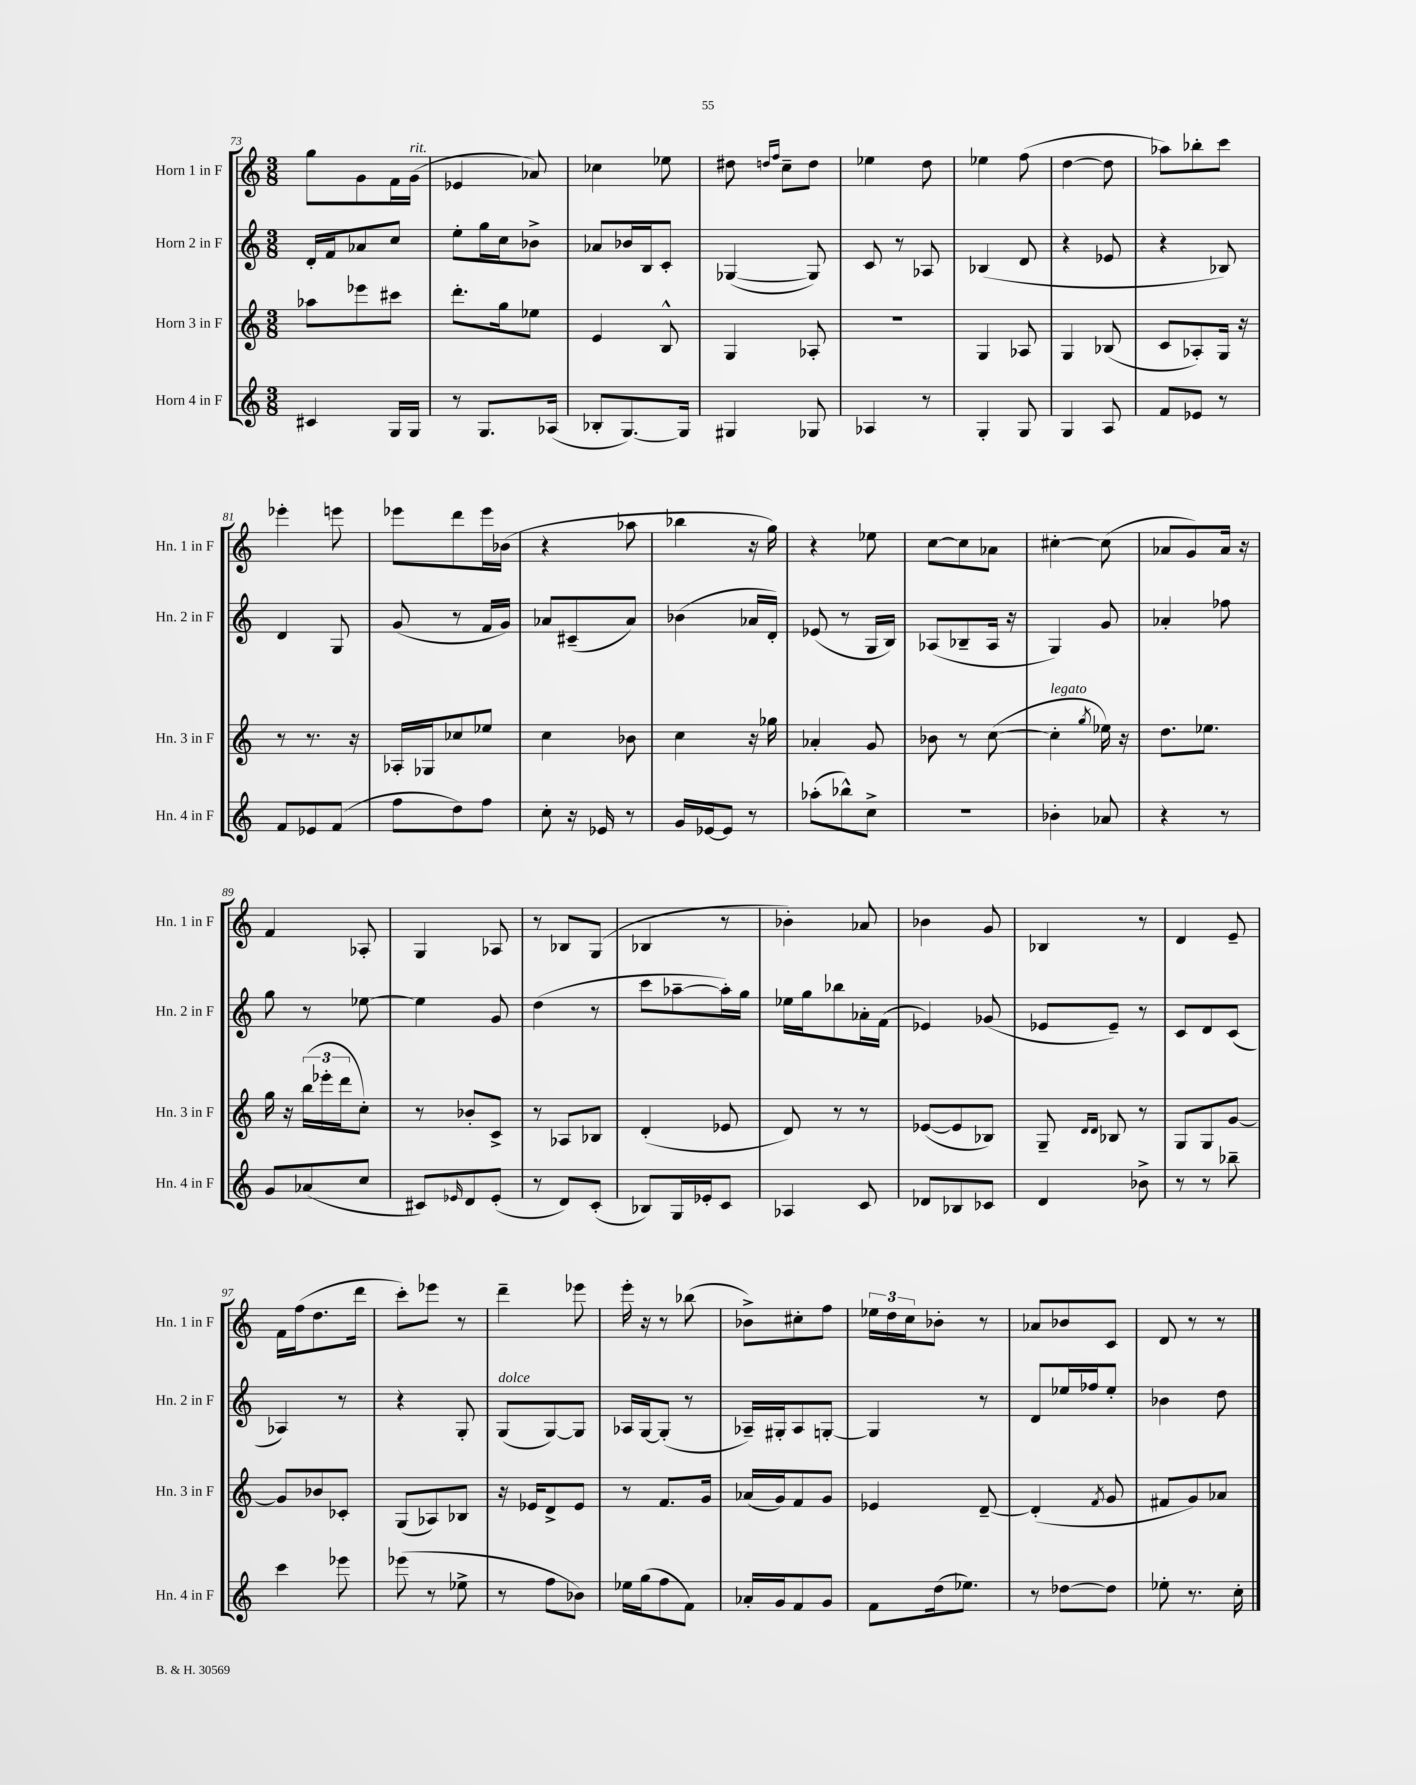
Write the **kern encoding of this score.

**kern	**kern	**kern	**kern
*staff4	*staff3	*staff2	*staff1
*clefG2	*clefG2	*clefG2	*clefG2
*k[]	*k[]	*k[]	*k[]
*M3/8	*M3/8	*M3/8	*M3/8
4c#	8aa-	16d'	8gg
.	.	16f	.
.	8eee-	8a-	8g
16G	8ccc#	8cc	16f
16G	.	.	(16g
=	=	=	=
8r	8.ddd'	8ee'	4e-
8.G	.	16gg	.
.	16gg	16cc	.
.	8ee-	8b-^	8a-)
(16A-	.	.	.
=	=	=	=
8B-'	4e	8a-	4cc-
[8.G)	.	16b-	.
.	.	16B	.
.	8B^^	8c'	8ee-
16G]	.	.	.
=	=	=	=
4G#	4G	([4G-	8dd#
.	.	.	16qqdd
.	.	.	16qqff
.	.	.	8cc~
8G-	8A-'	8G-])	8dd
=	=	=	=
4A-	4.r	8c	4ee-
.	.	8r	.
8r	.	8A-	8dd
=	=	=	=
4G'	4G	(4B-	4ee-
8G	8A-	8d	(8ff
=	=	=	=
4G	4G	4r	[4dd
8A	(8B-	8e-	8dd]
=	=	=	=
8f	8c	4r	8aa-)
8e-	8A-')	.	8bb-'
8r	16G	8B-)	8ccc
.	16r	.	.
=	=	=	=
8f	8r	4d	4eee-'
8e-	8.r	.	.
(8f	.	8G	8eee
.	16r	.	.
=	=	=	=
8ff	16A-'	(8g	8eee-
.	16G-	.	.
8dd)	8cc-	8r	8ddd
8ff	8ee-	16f	16eee-
.	.	16g)	(16b-
=	=	=	=
8cc'	4cc	8a-	4r
16r	.	(8c#~	.
16e-	.	.	.
8r	8b-	8a-)	8aa-
=	=	=	=
16g	4cc	(4b-	4bb-
[16e-	.	.	.
8e-]	.	.	.
8r	16r	16a-	16r
.	16gg-	16d')	16gg)
=	=	=	=
(8aa-'	4a-'	(8e-	4r
8bb-^^)	.	8r	.
8cc^	8g	16G	8ee-
.	.	16B)	.
=	=	=	=
4.r	8b-	(8A-	[8cc
.	8r	8B-~	8cc]
.	([8cc	16A-	8a-
.	.	16r	.
=	=	=	=
4b-'	4cc']	4G)	[4cc#'
.	8qgg	.	.
8a-	16ee-)	8g	(8cc#]
.	16r	.	.
=	=	=	=
4r	8.dd	4a-'	8a-
.	.	.	8g)
.	8.ee-	.	.
8r	.	8ff-	16a-
.	.	.	16r
=	=	=	=
8g	16gg	8gg	4f
.	16r	.	.
(8a-	(24bb	8r	.
.	24eee-'	.	.
.	24ddd	.	.
8cc	8cc')	[8ee-	8A-'
=	=	=	=
8c#)	8r	4ee-]	4G
16qqe-	.	.	.
8d	8b-'	.	.
(8e-'	8c^	8g	8A-
=	=	=	=
8r	8r	(4dd	8r
8d)	8A-	.	8B-
(8c'	8B-	8r	(8G
=	=	=	=
8B-)	(4d'	8ccc	4B-
16G	.	[8aa-~	.
16e-'	.	.	.
8c	8e-	16aa-'])	8r
.	.	16gg	.
=	=	=	=
4A-	8d)	16ee-	4b-')
.	.	16gg	.
.	8r	8bb-	.
8c	8r	16a-'	8a-
.	.	(16f	.
=	=	=	=
8d-	([8e-	4e-)	4b-
8B-	8e-]	.	.
8c-	8B-)	(8g-	8g
=	=	=	=
4d	8G~	8e-	4B-
.	16qqd	.	.
.	16qqd	.	.
.	8B-	8e-~)	.
8b-^	8r	8r	8r
=	=	=	=
8r	8G	8c	4d
8r	8G	8d	.
8bb-~	[8g	(8c	8e~
=	=	=	=
4ccc	8g]	4A-)	16f
.	.	.	(16ff
.	8b-	.	8.dd
8eee-	8c-'	8r	.
.	.	.	16ddd
=	=	=	=
(8eee-	(8G	4r	8ccc')
8r	8A-)	.	8eee-
8ee-^	8B-	8G'	8r
=	=	=	=
8r	16r	(8G	4ddd~
.	16e-	.	.
8ff	8d^	[8G)	.
8b-)	8e-	8G]	8eee-
=	=	=	=
16ee-	8r	16A-	16eee'
(16gg	.	[16G	16r
8ff	8.f	(8G']	8r
8f)	.	8r	(8bb-
.	16g	.	.
=	=	=	=
16a-'	(16a-	16A-~)	8b-^)
16g	16g)	16G#'	.
8f	8f	8A-	8cc#'
8g	8g	[8G'	8ff
=	=	=	=
8f	4e-	4G]	24ee-
.	.	.	24dd
.	.	.	24cc
(16dd	.	.	8b-'
8.ee-)	.	.	.
.	[8d~	8r	8r
=	=	=	=
8r	(4d']	8d	8a-
[8dd-	.	16ee-	8b-
.	.	16ff-	.
.	8qf	.	.
8dd-]	8g	8ee-'	8c
=	=	=	=
8ee-'	8f#	4b-	8d
8.r	8g)	.	8r
.	8a-	8dd	8r
16cc'	.	.	.
==	==	==	==
*-	*-	*-	*-
